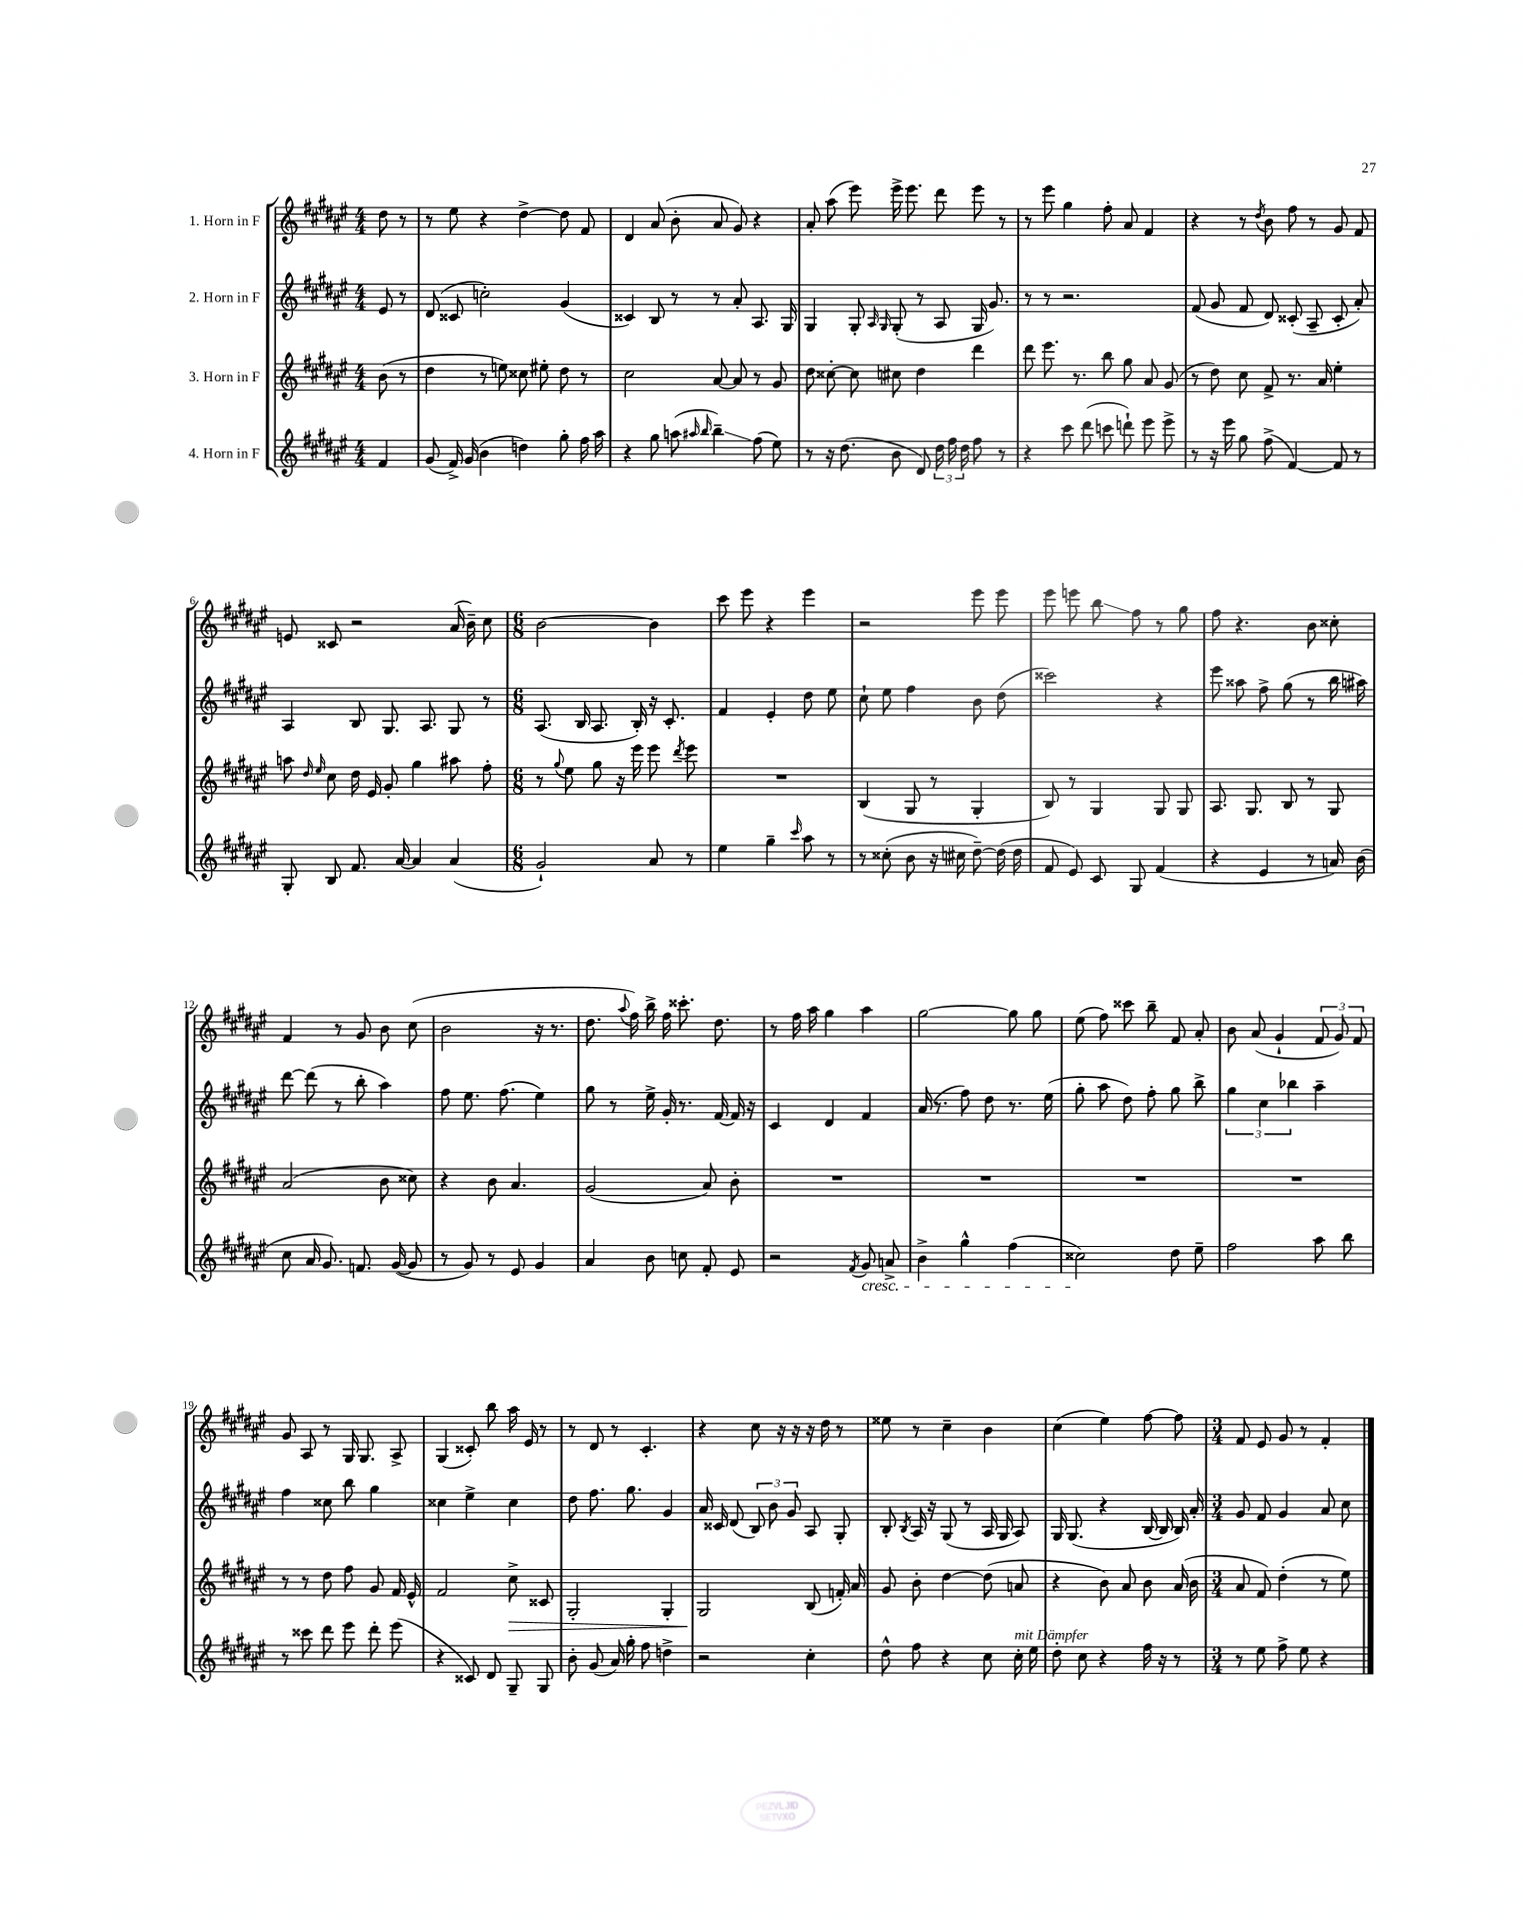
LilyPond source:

<<
\new StaffGroup <<
\new Staff = "s0" \with { instrumentName = "1. Horn in F" } {
    \clef treble \key fis \major \numericTimeSignature \time 4/4 \partial 4
    \autoBeamOff dis''8 r8 |
    r8 eis''8 r4 dis''4~-> dis''8 fis'8 |
    dis'4 ais'8( b'8-. ais'8 gis'8) r4 |
    ais'8-. ais''8( eis'''8) eis'''16-> eis'''8. dis'''8 eis'''8 r8 |
    r8 eis'''8 gis''4 fis''8-. ais'8 fis'4 |
    r4 r8 \acciaccatura { dis''8 } b'8 fis''8 r8 gis'8 fis'8 |
    e'8 cisis'8 r2 ais'16( b'16--) cis''8 |
    \numericTimeSignature \time 6/8 b'2~ b'4 |
    cis'''8 eis'''8 r4 eis'''4 |
    r2 eis'''8 eis'''8 |
    eis'''8 e'''8 b''8\glissando fis''8 r8 gis''8 |
    fis''8 r4. b'8 cisis''8-. |
    fis'4 r8 gis'8 b'8 cis''8( |
    b'2 r16 r8. |
    dis''8. \appoggiatura { ais''8 } fis''16) b''16-> fis''16 cisis'''8.-. dis''8. |
    r8 fis''16 ais''16 gis''4 ais''4 |
    gis''2~ gis''8 gis''8 |
    eis''8( fis''8) cisis'''8 b''8-- fis'8 ais'8-. |
    b'8 ais'8( gis'4-! \tuplet 3/2 { fis'8 gis'8) fis'8 } |
    gis'8 ais8 r8 gis16 gis8. ais8-> |
    gis4( cisis'8-.) b''8 ais''16 eis'16 r8 |
    r8 dis'8 r8 cis'4.-. |
    r4 cis''8 r16 r16 r16 dis''16 r8 |
    eisis''8 r8 cis''4-- b'4 |
    cis''4( eis''4) fis''8~ fis''8 |
    \numericTimeSignature \time 3/4 fis'8 eis'8 gis'8 r8 fis'4-. \bar "|." |
}
\new Staff = "s1" \with { instrumentName = "2. Horn in F" } {
    \clef treble \key fis \major \numericTimeSignature \time 4/4 \partial 4
    \autoBeamOff eis'8 r8 |
    dis'8( cisis'8 c''2-.) gis'4( |
    cisis'4) b8 r8 r8 ais'8-. ais8. gis16 |
    gis4 gis8-. \grace { ais16 gis16 } gis8-.( r8 ais8 gis16 gis'8.) |
    r8 r8 r2. |
    fis'8( gis'8 fis'8 dis'8) cisis'8-.( ais8-- cisis'8-. ais'8-.) |
    ais4 b8 gis8. ais8. gis8 r8 |
    \numericTimeSignature \time 6/8 ais8.( b16 ais8. b16-.) r16 cis'8.-. |
    fis'4 eis'4-. dis''8 eis''8 |
    cis''8-! eis''8 fis''4 b'8 dis''8( |
    cisis'''2) r4 |
    eis'''8 aisis''8 fis''8-> gis''8( r8 b''16 ais''16) |
    dis'''8~ dis'''8( r8 b''8-. ais''4) |
    fis''8 eis''8. fis''8.( eis''4) |
    gis''8 r8 eis''16-> gis'16-. r8. fis'16~ fis'16 r16 |
    cis'4 dis'4 fis'4 |
    ais'16( r8. fis''8) dis''8 r8. eis''16( |
    gis''8-. ais''8 dis''8) fis''8-. gis''8 b''8-> |
    \tuplet 3/2 { gis''4 cis''4 bes''4 } ais''4-- |
    fis''4 cisis''8 b''8 gis''4 |
    cisis''4 eis''4-> cisis''4 |
    dis''8 fis''8. gis''8. gis'4 |
    ais'16 cisis'16 dis'8( \tuplet 3/2 { b8) b'8 gis'8 } ais8 gis8-. |
    b8-. \acciaccatura { b8 } ais16 r16 gis8( r8 ais16 gis16 ais8) |
    gis16 gis8.( r4 b16~ b16 b16) ais'16-. |
    \numericTimeSignature \time 3/4 gis'8 fis'8 gis'4 ais'8 cis''8 \bar "|." |
}
\new Staff = "s2" \with { instrumentName = "3. Horn in F" } {
    \clef treble \key fis \major \numericTimeSignature \time 4/4 \partial 4
    \autoBeamOff b'8( r8 |
    dis''4 r8 e''8) cisis''8 eis''8-. dis''8 r8 |
    cis''2 ais'8~ ais'8 r8 gis'8 |
    dis''8 cisis''8~-. cisis''8 cis''8 dis''4 dis'''4 |
    dis'''8 eis'''8. r8. b''8 gis''8 ais'8 gis'8( |
    r8 dis''8) cis''8 fis'8-> r8. ais'16 eis''4-. |
    a''8 \grace { dis''16 eis''16 } cis''8 dis''16 eis'16 gis'8-. gis''4 ais''8 fis''8-. |
    \numericTimeSignature \time 6/8 r8 \appoggiatura { gis''8 } eis''8 gis''8 r16 eis'''16 eis'''8 \acciaccatura { dis'''8 } eis'''8 |
    R2. |
    b4( gis8 r8 gis4-. |
    b8) r8 gis4 gis8 gis8 |
    ais8. gis8. b8 r8 gis8 |
    ais'2( b'8 cisis''8) |
    r4 b'8 ais'4. |
    gis'2( ais'8) b'8-. |
    R2. |
    R2. |
    R2. |
    R2. |
    r8 r8 dis''8 fis''8 gis'8 fis'16 eis'16-^ |
    fis'2 cis''8->\> cisis'8 |
    gis2-. gis4-. |
    gis2\! b8( f'16-.) ais'16 |
    gis'8 b'8-. dis''4~ dis''8( a'8 |
    r4 b'8) ais'8 b'8 ais'16( b'16 |
    \numericTimeSignature \time 3/4 ais'8 fis'8) dis''4-.( r8 eis''8) \bar "|." |
}
\new Staff = "s3" \with { instrumentName = "4. Horn in F" } {
    \clef treble \key fis \major \numericTimeSignature \time 4/4 \partial 4
    \autoBeamOff fis'4 |
    gis'8( fis'16->) gis'16( b'4 d''4) gis''8-. fis''16 ais''16 |
    r4 gis''8 a''8( \grace { ais''16 b''16 } b''4--\glissando) fis''8( eis''8) |
    r8 r16 dis''8.( b'8 dis'8) \tuplet 3/2 { dis''16 fis''16 dis''16 } fis''8 r8 |
    r4 cis'''8 dis'''8( c'''8 d'''8-!) eis'''8 eis'''8-> |
    r8 r16 eis'''16 gis''8 fis''8->( fis'4~) fis'8 r8 |
    gis8-. b8 fis'8. ais'16~ ais'4 ais'4( |
    \numericTimeSignature \time 6/8 gis'2-!) ais'8 r8 |
    eis''4 gis''4-- \grace { cis'''16 } ais''8 r8 |
    r8 cisis''8-.( b'8 r16 cis''16 dis''8~--) dis''16( dis''16 |
    fis'8 eis'8) cis'8 gis8 fis'4( |
    r4 eis'4 r8 a'16) b'16( |
    cis''8 ais'16 gis'8.) f'8. gis'16~( gis'8 |
    r8 gis'8) r8 eis'8 gis'4 |
    ais'4 b'8 c''8 fis'8-. eis'8 |
    r2 \acciaccatura { fis'8 } gis'8\cresc a'8-> |
    b'4-> gis''4-^ fis''4( |
    cisis''2\!) dis''8 eis''8-- |
    fis''2 ais''8 b''8 |
    r8 cisis'''8 dis'''8 eis'''8 dis'''8-. eis'''8( |
    r4 cisis'8) dis'8 gis8-- gis8 |
    b'8-. gis'8( ais'16) gis''16-. fis''8 d''4-> |
    r2 cis''4-. |
    dis''8-^ fis''8 r4 cis''8 cis''16-.^\markup { \italic "mit Dämpfer" } eis''16 |
    dis''8-. cis''8 r4 fis''16 r16 r8 |
    \numericTimeSignature \time 3/4 r8 eis''8 fis''8-> eis''8 r4 \bar "|." |
}
>>
>>
